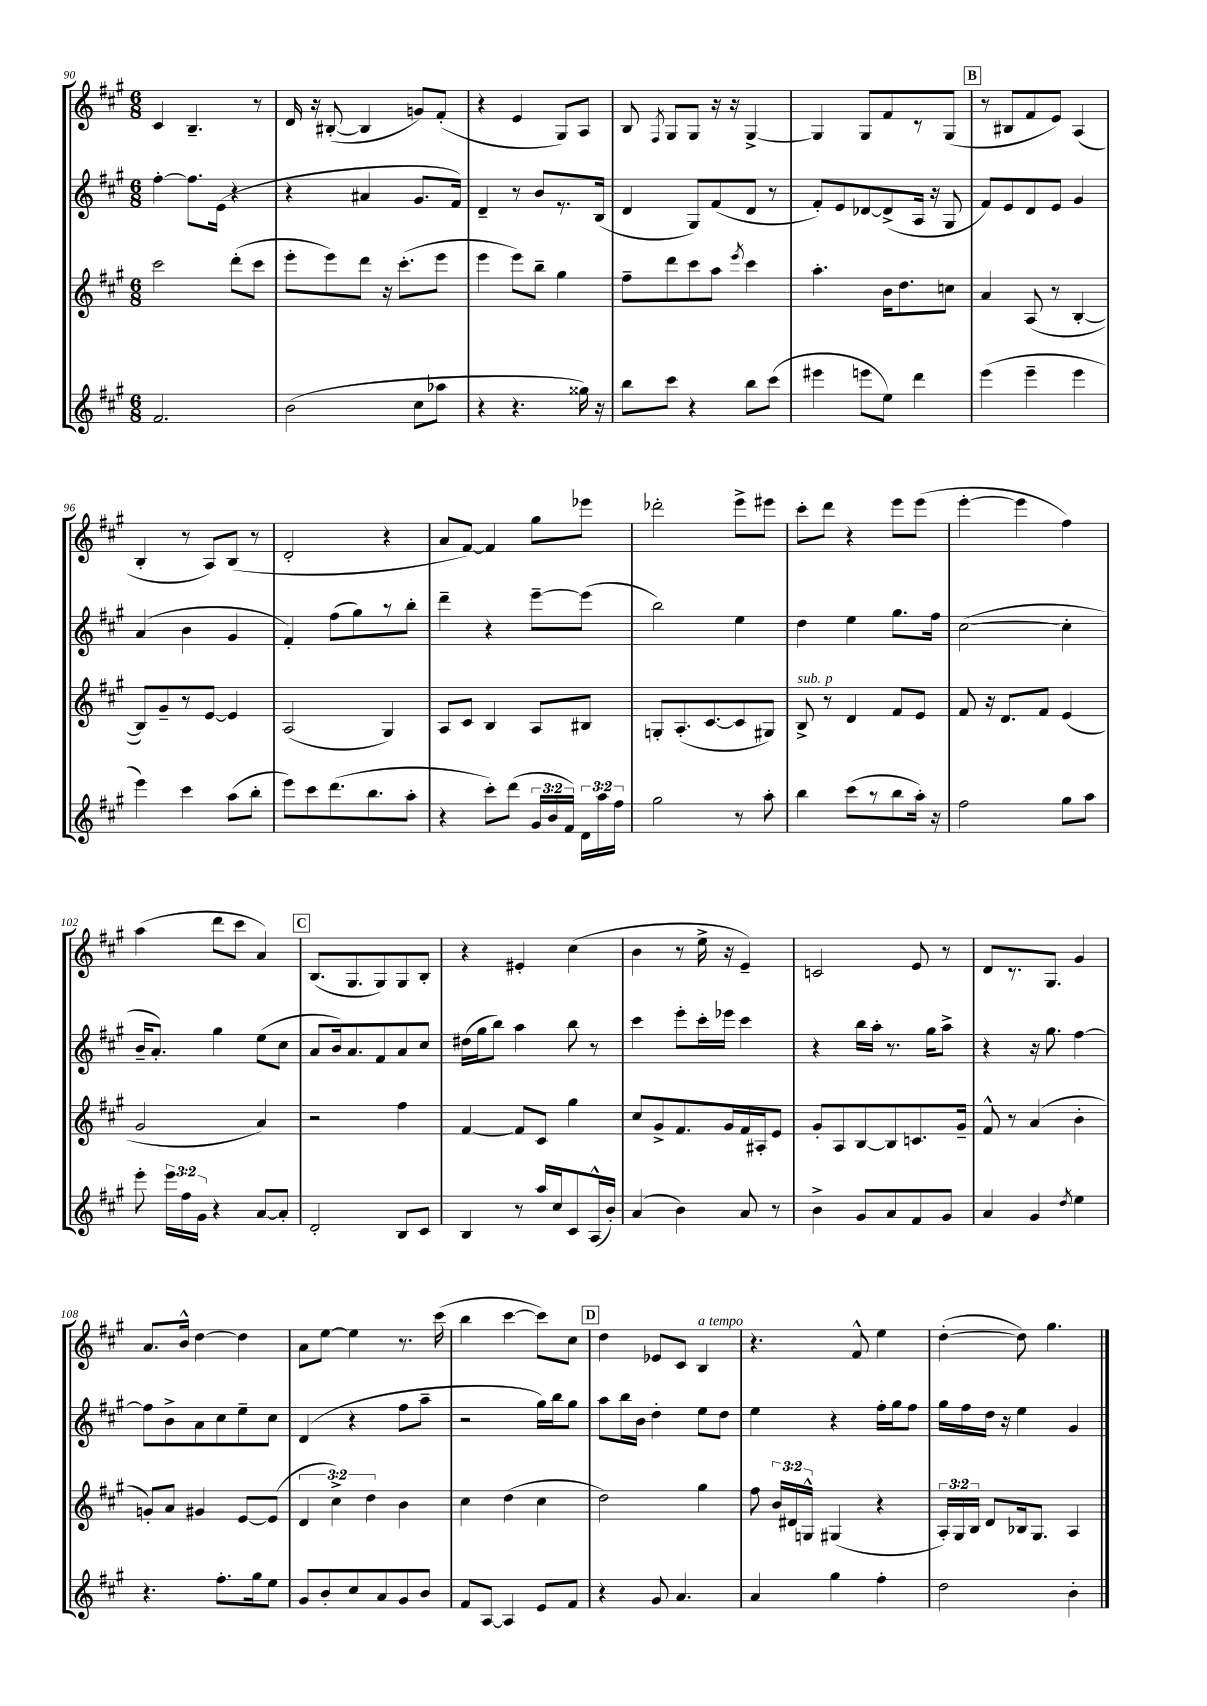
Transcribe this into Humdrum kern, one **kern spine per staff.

**kern	**kern	**kern	**kern
*staff4	*staff3	*staff2	*staff1
*clefG2	*clefG2	*clefG2	*clefG2
*k[f#c#g#]	*k[f#c#g#]	*k[f#c#g#]	*k[f#c#g#]
*M6/8	*M6/8	*M6/8	*M6/8
2.f#	2ccc#	[4ff#'	4c#
.	.	8.ff#]	4.B~
.	.	(16e	.
.	(8ddd'	4r	.
.	8ccc#	.	8r
=	=	=	=
(2b	8eee'	4r	16d
.	.	.	16r
.	8eee)	.	([8B#'
.	8ddd	4a#	4B#]
.	16r	.	.
.	(8.ccc#'	.	.
8cc#	.	8.g#	8g)
8aa-	8eee	.	(8f#'
.	.	16f#)	.
=	=	=	=
4r	4eee	4d~	4r
4.r	8eee)	8r	4e
.	8bb~	8b	.
.	4gg#	8.r	8G#)
16gg##)	.	.	8A
16r	.	(16B	.
=	=	=	=
8bb	8ff#~	4d	8B
.	.	.	8qF#
8ccc#	8ddd	.	8G#
4r	8ccc#	8G#)	8G#
.	8aa	(8f#	16r
.	.	.	16r
.	8qeee	.	.
8bb	4ccc#	8d	[4G#^
(8ccc#	.	8r	.
=	=	=	=
4eee#	4.aa'	8f#')	4G#]
.	.	8e	.
8eee	.	[8d-	8G#
8ee)	16b	(8d-^]	8f#
.	8.dd	.	.
4ddd	.	16A	8r
.	.	16r	.
.	8cc	8G#	(8G#
=	=	=	=
(4eee	4a	8f#)	8r
.	.	8e	8B#
4eee~	(8A	8d	8f#
.	8r	8e	8e)
4eee	[4B'	4g#	(4A
=	=	=	=
4eee)	8B])	(4a	4B'
.	8g#~	.	.
4ccc#	8r	4b	8r
.	[8e	.	8A)
(8aa	4e]	4g#	(8B
8bb'	.	.	8r
=	=	=	=
8eee)	(2A	4f#')	2d'
8ccc#	.	.	.
(8.ddd	.	(8ff#	.
.	.	8gg#)	.
8.bb	.	.	.
.	4G#)	8r	4r
8aa'	.	8bb'	.
=	=	=	=
4r	8A	4ddd~	8a
.	8c#	.	[8f#)
8ccc#')	4B	4r	4f#]
(8ddd	.	.	.
24g#	8A	[8eee~	8gg#
24b	.	.	.
24f#)	.	.	.
24d	8B#	(8eee]	8eee-
24aa	.	.	.
24ff#	.	.	.
=	=	=	=
2gg#	8G'	2bb)	2ddd-'
.	(8.A'	.	.
.	[8.c#	.	.
8r	8c#]	4ee	8eee^
8aa'	8G#)	.	8eee#
=	=	=	=
4bb	8B^	4dd	8ccc#'
.	8r	.	8ddd
(8ccc#	4d	4ee	4r
8r	.	.	.
8bb	8f#	8.gg#	8eee
16aa')	8e	.	(8eee
16r	.	16ff#	.
=	=	=	=
2ff#	8f#	([2cc#	[4eee'
.	16r	.	.
.	8.d	.	.
.	.	.	4eee]
.	8f#	.	.
8gg#	(4e	4cc#']	4ff#)
8aa	.	.	.
=	=	=	=
8eee'	2g#	16b~	(4aa
.	.	8.a')	.
24eee	.	.	.
24ff#	.	.	.
24g#	.	.	.
4r	.	4gg#	8ddd
.	.	.	8ccc#
[8a	4a)	(8ee	4a)
8a']	.	8cc#	.
=	=	=	=
2d'	2r	8a	(8.B
.	.	16b)	.
.	.	8.a	8.G#
.	.	8f#	8G#)
8B	4ff#	8a	8G#
8c#	.	8cc#	8B'
=	=	=	=
4B	[4f#	(16dd#	4r
.	.	16gg#	.
.	.	8bb)	.
8r	8f#]	4aa	4e#'
16aa	8c#	.	.
16cc#	.	.	.
8c#	4gg#	8bb	(4cc#
(16A^^	.	8r	.
16b')	.	.	.
=	=	=	=
(4a	8cc#	4ccc#	4b
.	8g#^	.	.
4b)	8.f#	8eee'	8r
.	.	16ccc#'	16ee^
.	16g#	16eee-	16r
8a	16f#	4ccc#	4e~)
.	16A#'	.	.
8r	8e	.	.
=	=	=	=
4b^	8g#'	4r	2c
.	8A	.	.
8g#	[8B	16bb	.
.	.	16aa'	.
8a	8B]	8.r	.
8f#	8.c	.	8e
.	.	16gg#	.
8g#	.	8aa^	8r
.	16g#~	.	.
=	=	=	=
4a	8f#^^	4r	8d
.	8r	.	8.r
4g#	(4a	16r	.
.	.	8.gg#	8.G#
8qdd	.	.	.
4ee	4b'	[4ff#	4g#
=	=	=	=
4.r	8g')	8ff#]	8.a
.	8a	8b^	.
.	.	.	16b^^
.	4g#	8a	[4dd
8.ff#'	.	8cc#	.
.	[8e	8ee~	4dd]
16gg#	.	.	.
8ee	(8e]	8cc#	.
=	=	=	=
8g#	6d	(4d	8a
8b'	.	.	[8ee
.	6cc#^)	.	.
8cc#	.	4r	4ee]
.	6dd	.	.
8a	.	.	.
8g#	4b	8ff#	8.r
8b	.	8aa~	.
.	.	.	(16ccc#
=	=	=	=
8f#	4cc#	2r	4bb
[8A	.	.	.
4A]	(4dd	.	[4ccc#
8e	4cc#	16gg#)	8ccc#])
.	.	16bb	.
8f#	.	8gg#	8cc#
=	=	=	=
4r	2dd)	8aa	4dd
.	.	16bb	.
.	.	16b	.
8g#	.	4dd'	8e-
4.a	.	.	8c#
.	4gg#	8ee	4B
.	.	8dd	.
=	=	=	=
4a	8ff#	4ee	4.r
.	24b	.	.
.	24d#	.	.
.	24G^^	.	.
4gg#	(4G#	4r	.
.	.	.	8f#^^
4ff#'	4r	16ff#'	4ee
.	.	16gg#	.
.	.	8ff#	.
=	=	=	=
2dd	24A')	16gg#	([4dd'
.	24G#	.	.
.	.	16ff#	.
.	24B	.	.
.	8d	16dd	.
.	.	16r	.
.	16B-	4ee	8dd])
.	8.G#	.	.
.	.	.	4.gg#
4b'	4A	4g#	.
==	==	==	==
*-	*-	*-	*-
